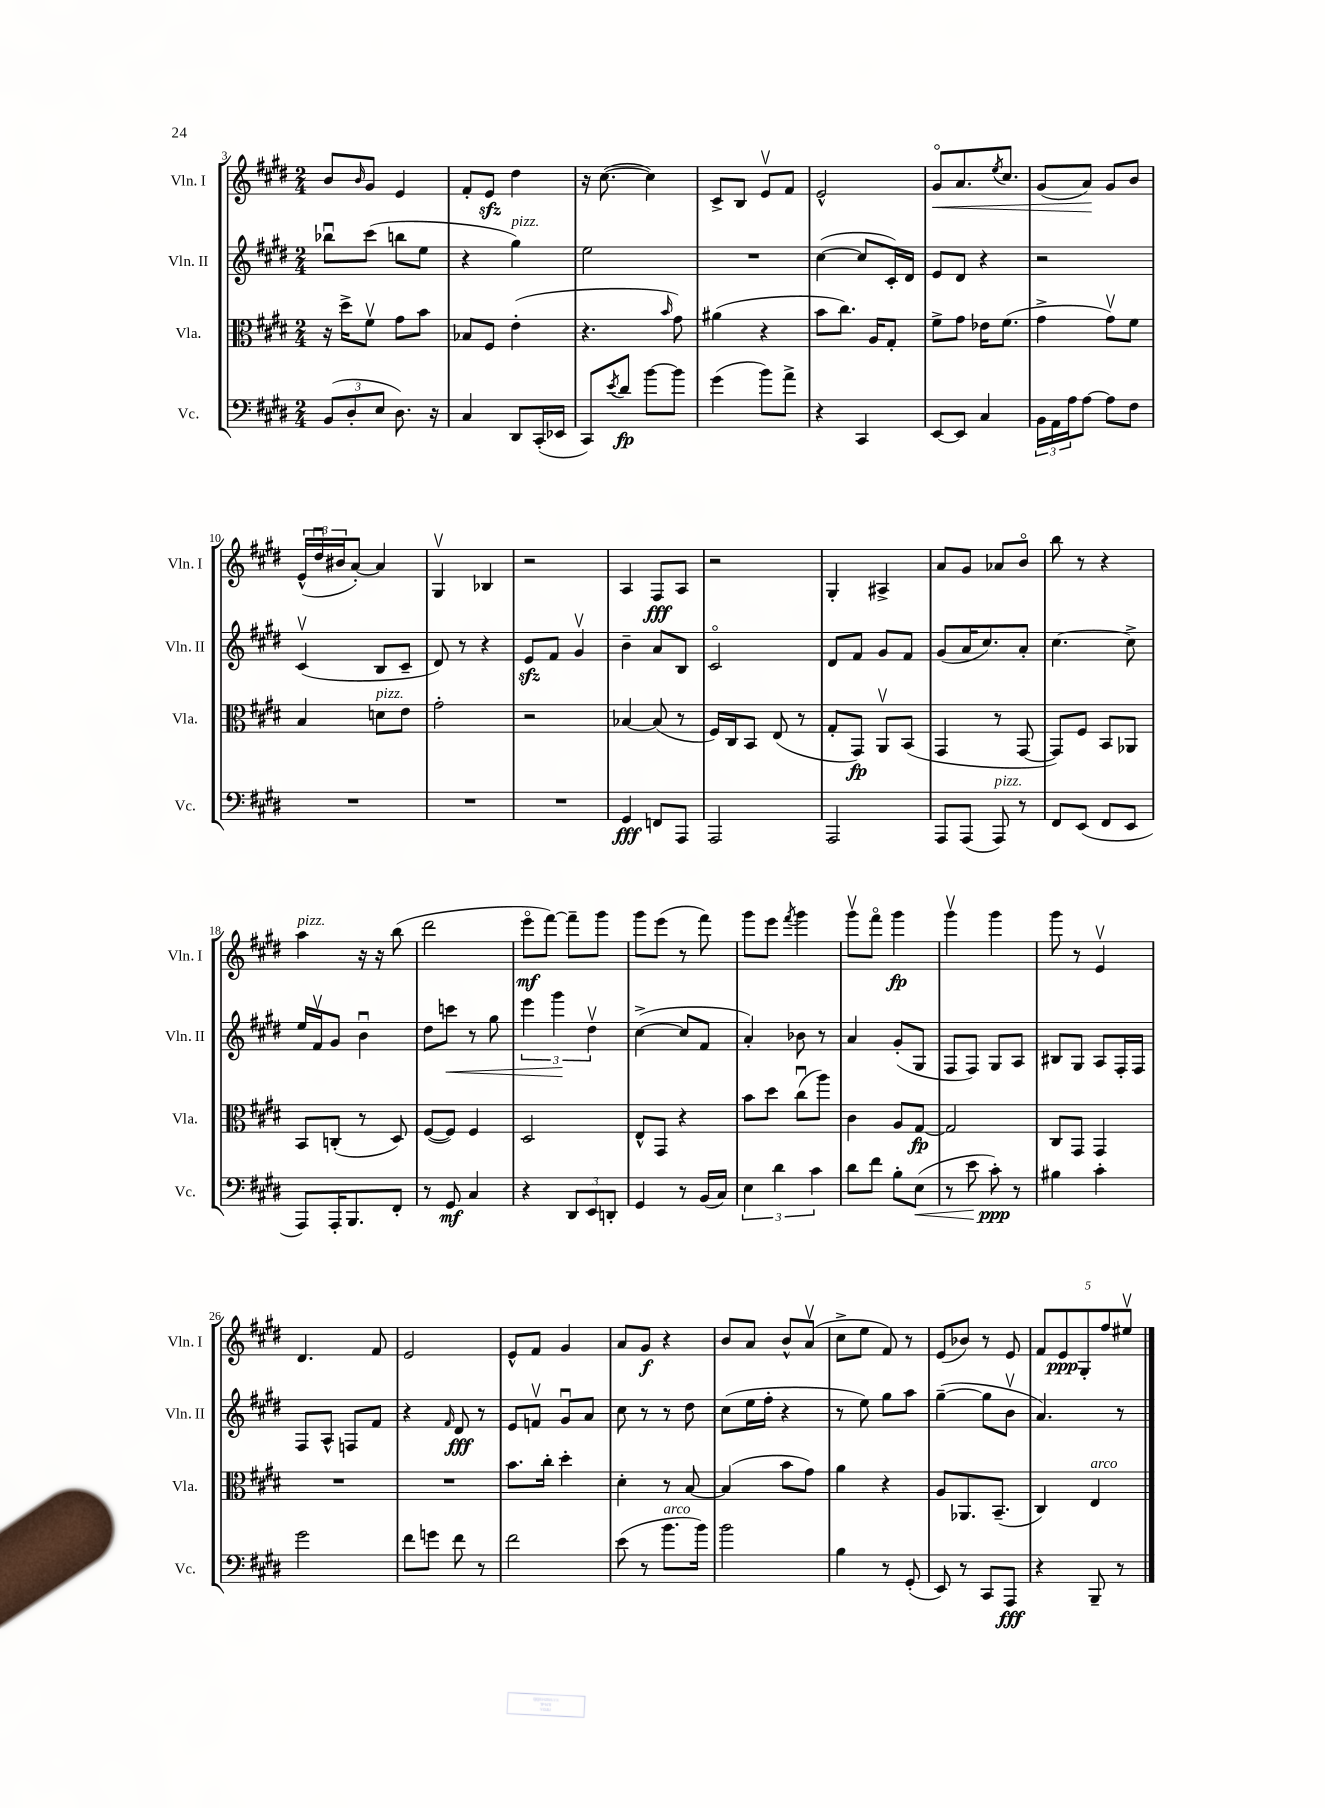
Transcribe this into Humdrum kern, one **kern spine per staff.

**kern	**kern	**kern	**kern
*staff4	*staff3	*staff2	*staff1
*clefF4	*clefC3	*clefG2	*clefG2
*k[f#c#g#d#]	*k[f#c#g#d#]	*k[f#c#g#d#]	*k[f#c#g#d#]
*M2/4	*M2/4	*M2/4	*M2/4
(12BB	16r	8bb-u	8b
.	16dd#^	.	.
12D#'	.	.	.
.	.	.	16qqb
.	8f#v	(8ccc#	8g#
12E	.	.	.
8.D#)	8g#	8bb	4e
.	8b	8ee	.
16r	.	.	.
=	=	=	=
4C#	8B-	4r	8f#'
.	8F#	.	8e
8DD#	(4e'	4gg#)	4dd#
(16CC#'	.	.	.
16EE-	.	.	.
=	=	=	=
8CC#)	4.r	2ee	16r
.	.	.	([8.cc#
8qe	.	.	.
8d#	.	.	.
[8b	.	.	4cc#])
.	16qqb	.	.
8b]	8g#)	.	.
=	=	=	=
(4g#	(4a#	2r	8c#^
.	.	.	8B
8b)	4r	.	8ev
8a^	.	.	8f#
=	=	=	=
4r	8b	([4cc#	2e^^
.	8.cc#)	.	.
4CC#	.	8cc#]	.
.	16A	.	.
.	8G#'	16c#')	.
.	.	16d#	.
=	=	=	=
[8EE	8f#^	8e	8g#o
8EE]	8g#	8d#	8.a
4C#	16e-	4r	.
.	.	.	8qee
.	(8.f#	.	8.cc#
=	=	=	=
24BB	4g#^	2r	(8g#
24AA	.	.	.
24A	.	.	.
[8A	.	.	8a)
8A]	8g#v)	.	8g#
8F#	8f#	.	8b
=	=	=	=
2r	4B	(4c#v	(24e^^
.	.	.	24dd#u
.	.	.	24b#
.	.	.	[8a')
.	8d	8B	4a]
.	8e	8c#~	.
=	=	=	=
2r	2g#'	8d#)	4G#v
.	.	8r	.
.	.	4r	4B-
=	=	=	=
2r	2r	8e	2r
.	.	8f#	.
.	.	4g#v	.
=	=	=	=
4GG#	[4B-	4b~	4A
8FF	(8B-]	8a	8F#
8AAA	8r	8B	8A
=	=	=	=
2AAA	16F#)	2c#o	2r
.	16C#	.	.
.	8BB	.	.
.	(8E	.	.
.	8r	.	.
=	=	=	=
2AAA	8G#'	8d#	4G#'
.	8GG#)	8f#	.
.	8AAv	8g#	4A#^
.	(8BB	8f#	.
=	=	=	=
8AAA	4GG#	(8g#	8a
(8AAA	.	16a	8g#
.	.	8.cc#)	.
8AAA)	8r	.	8a-
8r	[8GG#	8a'	8bo
=	=	=	=
8FF#	8GG#])	[4.cc#	8bb
(8EE	8F#	.	8r
8FF#	8BB	.	4r
8EE	8AA-	8cc#^]	.
=	=	=	=
8AAA)	8BB	16ee	4aa
.	.	16f#v	.
16AAA'	(8C'	8g#	.
8.BBB	.	.	.
.	8r	4bu	16r
.	.	.	16r
8FF#'	8D#)	.	(8bb
=	=	=	=
8r	([8F#	8dd#	2ddd#
8GG#	8F#])	8ccc	.
4C#	4F#	8r	.
.	.	8gg#	.
=	=	=	=
4r	2D#	6eee	8eeeo
.	.	.	[8fff#)
.	.	6ggg#	.
12DD#	.	.	8fff#~]
12EE	.	6dd#v	.
.	.	.	8ggg#
12DD'	.	.	.
=	=	=	=
4GG#	8E^^	([4cc#^	8ggg#
.	8GG#	.	(8eee
8r	4r	8cc#]	8r
(16BB	.	8f#	8fff#)
16C#)	.	.	.
=	=	=	=
6E	8b	4a')	8ggg#
.	8dd#	.	8eee
6d#	.	.	.
.	.	.	8qfff#
.	(8cc#u	8b-	4ggg#
6c#	.	.	.
.	8aa)	8r	.
=	=	=	=
8d#	4c#	4a	8ggg#v
8f#	.	.	8fff#o
8B'	8A	(8g#'	4ggg#
(8E	[8G#	8G#	.
=	=	=	=
8r	2G#]	8F#	4ggg#v
8e	.	8F#)	.
8c#')	.	8G#	4ggg#
8r	.	8A	.
=	=	=	=
4B#	8C#	8B#	8ggg#
.	8GG#	8G#	8r
4c#'	4GG#	8A	4ev
.	.	16F#'	.
.	.	16F#	.
=	=	=	=
2g#	2r	8F#	4.d#
.	.	8A^^	.
.	.	8F	.
.	.	8f#	8f#
=	=	=	=
8f#	2r	4r	2e
8g	.	.	.
.	.	16qqf#	.
8f#	.	8d#	.
8r	.	8r	.
=	=	=	=
2f#	8.b	8e	8e^^
.	.	8fv	8f#
.	16cc#'	.	.
.	4dd#'	8g#u	4g#
.	.	8a	.
=	=	=	=
(8e	4d#'	8cc#	8a
8r	.	8r	8g#
8.b	8r	8r	4r
.	[8B	8dd#	.
16b)	.	.	.
=	=	=	=
2b	(4B]	(8cc#	8b
.	.	16ee	8a
.	.	16ff#'	.
.	8b	4r	8b^^
.	8g#)	.	(8av
=	=	=	=
4B	4a	8r	8cc#^
.	.	8ee)	8ee
8r	4r	8gg#	8f#)
(8GG#'	.	8aa	8r
=	=	=	=
8EE)	8A	([4gg#~	(8e
8r	8.AA-	.	8b-)
8CC#	.	8gg#]	8r
.	(8.BB~	.	.
8AAA	.	8bv	8e
=	=	=	=
4r	4C#)	4.a)	10f#
.	.	.	10e
.	.	.	10G#'
8BBB~	4E	.	.
.	.	.	10ff#
8r	.	8r	.
.	.	.	10ee#v
==	==	==	==
*-	*-	*-	*-
